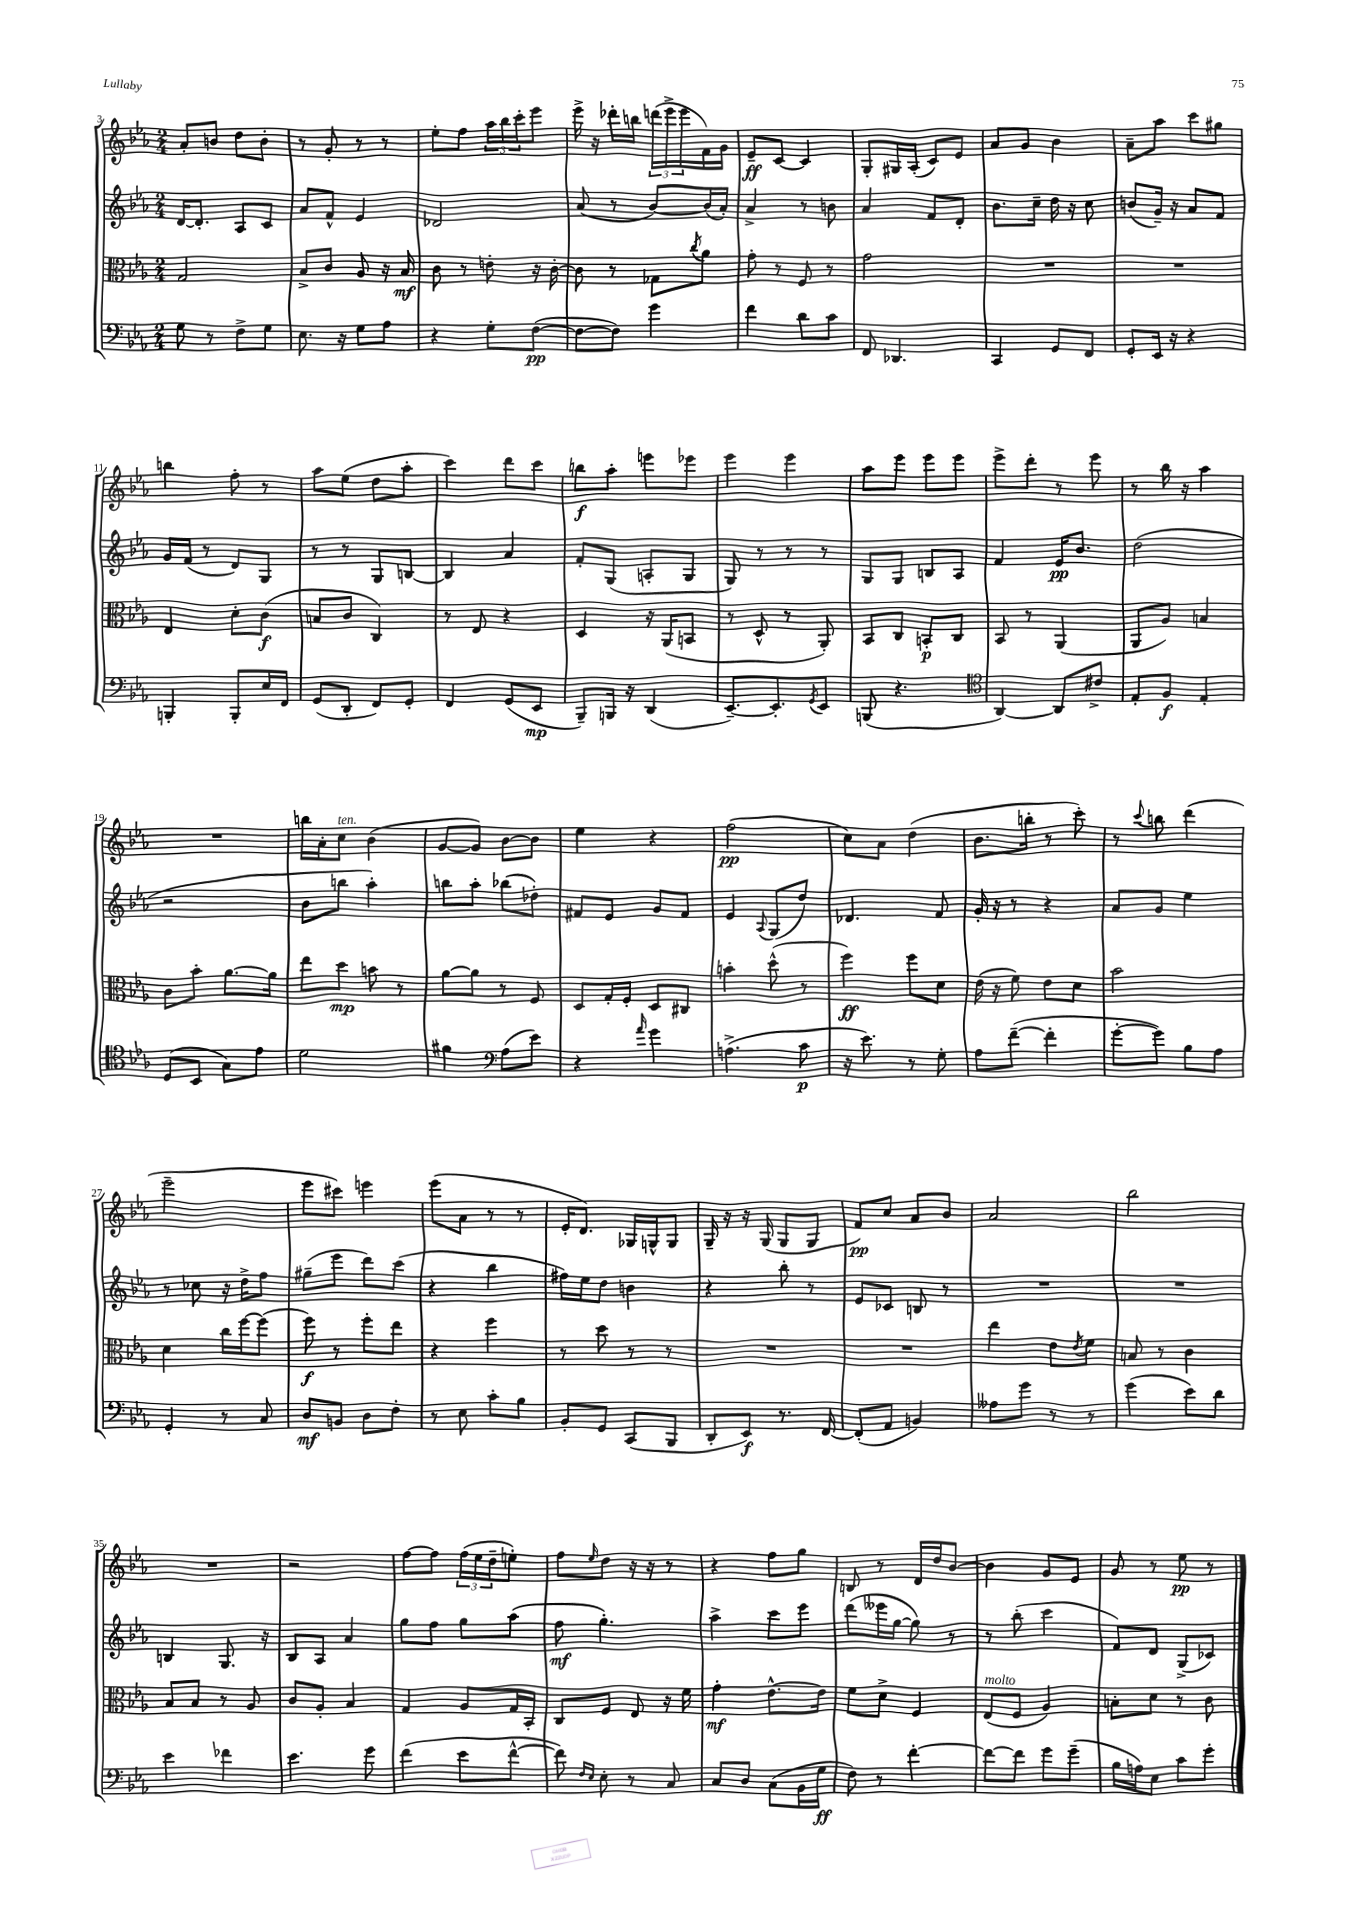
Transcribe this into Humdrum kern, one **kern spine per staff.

**kern	**dynam	**kern	**dynam	**kern	**dynam	**kern	**dynam
*part4	*part4	*part3	*part3	*part2	*part2	*part1	*part1
*staff4	*staff4	*staff3	*staff3	*staff2	*staff2	*staff1	*staff1
*clefF4	*	*clefC3	*	*clefG2	*	*clefG2	*
*k[b-e-a-]	*	*k[b-e-a-]	*	*k[b-e-a-]	*	*k[b-e-a-]	*
*M2/4	*	*M2/4	*	*M2/4	*	*M2/4	*
=3	=3	=3	=3	=3	=3	=3	=3
8G\	.	2G/	.	[16d/KL	.	8a-'/L	.
.	.	.	.	8.d'/J]	.	.	.
8r	.	.	.	.	.	8bn/J	.
8F^\L	.	.	.	8A-/L	.	8dd\L	.
8G\J	.	.	.	8c/J	.	8b'\J	.
=4	=4	=4	=4	=4	=4	=4	=4
8.E-\	.	8B-^/L	.	8a-/L	.	8r	.
.	.	8c/J	.	8f^^/J	.	8g'/	.
16r	.	.	.	.	.	.	.
8G\L	.	8A-/	.	4e-/	.	8r	.
8A-\J	.	16r	.	.	.	8r	.
.	.	16B-/	mf	.	.	.	.
=5	=5	=5	=5	=5	=5	=5	=5
4r	.	8c\	.	2d-X/	.	8ee-'\L	.
.	.	8r	.	.	.	8ff\J	.
8G'\L	.	8en'\	.	.	.	24aa-\LL	.
.	.	.	.	.	.	24bb-\	.
.	.	.	.	.	.	24ccc'\J	.
([8F\J	pp	16r	.	.	.	8eee-\J	.
.	.	[16c'\	.	.	.	.	.
=6	=6	=6	=6	=6	=6	=6	=6
8F\L_	.	8c\]	.	(8a-/	.	16eee-^\	.
.	.	.	.	.	.	16r	.
8F\J])	.	8r	.	8r	.	16ddd-X'\LL	.
.	.	.	.	.	.	16bbn\JJ	.
4g\	.	8G-X\L	.	[8b-/L)	.	(24dddn\LL	.
.	.	.	.	.	.	24eee-^\	.
.	.	.	.	.	.	24eee-\	.
.	.	8qcc/	.	.	.	.	.
.	.	8a-\J	.	(16b-/L]	.	16f\)	.
.	.	.	.	16a-'/JJ)	.	16g\JJ	.
=7	=7	=7	=7	=7	=7	=7	=7
4f\	.	8g'\	.	4a-^/	.	8e-~/L	ff
.	.	8r	.	.	.	[8c/J	.
8d\L	.	8F/	.	8r	.	4c/]	.
8c\J	.	8r	.	8bn\	.	.	.
=8	=8	=8	=8	=8	=8	=8	=8
8FF/	.	2g\	.	4a-/	.	8G'/L	.
4.DD-X/	.	.	.	.	.	16G#X/L	.
.	.	.	.	.	.	(16A-'/JJ	.
.	.	.	.	8f/L	.	8c/L)	.
.	.	.	.	8d'/J	.	8e-/J	.
=9	=9	=9	=9	=9	=9	=9	=9
4CC/	.	2r	.	8.b-\L	.	8a-/L	.
.	.	.	.	.	.	8g/J	.
.	.	.	.	16cc~\Jk	.	.	.
8GG/L	.	.	.	16dd\	.	4b-\	.
.	.	.	.	16r	.	.	.
8FF/J	.	.	.	8cc\	.	.	.
=10	=10	=10	=10	=10	=10	=10	=10
8GG'/L	.	2r	.	(8bn/L	.	8a-~\L	.
16EE-/Jk	.	.	.	16g~/Jk)	.	8aa-\J	.
16r	.	.	.	16r	.	.	.
4r	.	.	.	8a-/L	.	8ccc\L	.
.	.	.	.	8f/J	.	8gg#X\J	.
!!LO:LB:g=z
=11	=11	=11	=11	=11	=11	=11	=11
4BBBn'/	.	4E-/	.	16g/LL	.	4bbn\	.
.	.	.	.	(16f/JJ	.	.	.
.	.	.	.	8r	.	.	.
8BBB'/L	.	8d'\L	.	8d/L)	.	8ff'\	.
16E-/L	.	(8c\J	f	8G/J	.	8r	.
16FF/JJ	.	.	.	.	.	.	.
=12	=12	=12	=12	=12	=12	=12	=12
(8GG/L	.	8Bn/L	.	8r	.	8aa-\L	.
8DD'/J	.	8c/J	.	8r	.	(8ee-\J	.
8FF/L)	.	4C/)	.	8G/L	.	8dd\L	.
8GG'/J	.	.	.	[8Bn/J	.	8aa-'\J	.
=13	=13	=13	=13	=13	=13	=13	=13
4FF/	.	8r	.	4B/]	.	4ccc\)	.
.	.	8E-/	.	.	.	.	.
(8GG/L	.	4r	.	4a-/	.	8ddd\L	.
8EE-/J	mp	.	.	.	.	8ccc\J	.
=14	=14	=14	=14	=14	=14	=14	=14
8BBB-~/L)	.	4D/	.	8f'/L	.	8bbn\L	f
16BBBn/Jk	.	.	.	(8G/J	.	8aa-'\J	.
16r	.	.	.	.	.	.	.
(4DD/	.	16r	.	8An'/L	.	8eeen\L	.
.	.	(16AA-/KL	.	.	.	.	.
.	.	8BBn/J	.	8G/J	.	8eee-X\J	.
=15	=15	=15	=15	=15	=15	=15	=15
[8.EE-~/L)	.	8r	.	8G/)	.	4eee-\	.
.	.	8D^^/	.	8r	.	.	.
8.EE-'/]	.	.	.	.	.	.	.
.	.	8r	.	8r	.	4eee-\	.
8qGG/	.	.	.	.	.	.	.
8EE-/J	.	8AA-'/)	.	8r	.	.	.
=16	=16	=16	=16	=16	=16	=16	=16
(8BBBn/	.	8BB-/L	.	8G/L	.	8aa-\L	.
4.r	.	8C/J	.	8G/J	.	8eee-\J	.
.	.	8BBn'/L	p	8Bn/L	.	8eee-\L	.
.	.	8C/J	.	8A-/J	.	8eee-\J	.
=17	=17	=17	=17	=17	=17	=17	=17
*clefC4	*	*	*	*	*	*	*
[4AA-/)	.	8BB-/	.	4f/	.	8eee-^\L	.
.	.	8r	.	.	.	8ddd'\J	.
8AA-/L]	.	(4AA-/	.	16e-/KL	pp	8r	.
.	.	.	.	8.b-/J	.	.	.
8c#X^/J	.	.	.	.	.	8eee-\	.
=18	=18	=18	=18	=18	=18	=18	=18
8E-'/L	.	8AA-/L	.	(2dd\	.	8r	.
8F/J	f	8A-/J)	.	.	.	16bb-\	.
.	.	.	.	.	.	16r	.
4E-'/	.	4Bn/	.	.	.	4aa-\	.
!!LO:LB:g=z
=19	=19	=19	=19	=19	=19	=19	=19
(8D/L	.	8c\L	.	2r	.	2r	.
8BB-/J	.	8b-'\J	.	.	.	.	.
8G\L)	.	[8.a-\L	.	.	.	.	.
8e-\J	.	.	.	.	.	.	.
.	.	16a-\Jk]	.	.	.	.	.
=20	=20	=20	=20	=20	=20	=20	=20
2d\	.	8ee-\L	.	8b-\L	.	16bbn\LL	.
.	.	.	.	.	.	16a-'\J	.
!	!	!	!	!	!	!LO:TX:a:i:t=ten.	!
.	.	8dd\J	mp	8bbn\J	.	8cc\J	.
.	.	8bn\	.	4aa-'\)	.	(4b-\	.
.	.	8r	.	.	.	.	.
=21	=21	=21	=21	=21	=21	=21	=21
4f#X\	.	[8a-\L	.	8bbn\L	.	[8g/L	.
.	.	8a-\J]	.	8aa-'\J	.	8g/J])	.
*clefF4	*	*	*	*	*	*	*
(8A-\L	.	8r	.	(8bb-X\L	.	[8b-\L	.
8e-\J)	.	8F/	.	8dd-X'\J)	.	8b-\J]	.
=22	=22	=22	=22	=22	=22	=22	=22
4r	.	8D/L	.	8f#X/L	.	4ee-\	.
.	.	16G'/L	.	8e-/J	.	.	.
.	.	16F'/JJ	.	.	.	.	.
16qqa-/	.	.	.	.	.	.	.
4g\	.	8D/L	.	8g/L	.	4r	.
.	.	8C#X/J	.	8f#/J	.	.	.
=23	=23	=23	=23	=23	=23	=23	=23
(4.An^\	.	4bn'\	.	4e-/	.	(2ff\	pp
.	.	.	.	8qqA-/	.	.	.
.	.	(8dd^^\	.	(8G/L	.	.	.
8c\	p	8r	.	8dd/J)	.	.	.
=24	=24	=24	=24	=24	=24	=24	=24
16r	.	4ff\)	ff	4.d-X/	.	8cc\L)	.
8.e-\)	.	.	.	.	.	.	.
.	.	.	.	.	.	8a-\J	.
8r	.	8ff\L	.	.	.	(4dd\	.
8G'\	.	8d\J	.	8f/	.	.	.
=25	=25	=25	=25	=25	=25	=25	=25
8A-\L	.	(16e-\	.	16g'/	.	8.b-\L	.
.	.	16r	.	16r	.	.	.
([8f~\J	.	8f\)	.	8r	.	.	.
.	.	.	.	.	.	16bbn'\Jk	.
4f'\]	.	8e-\L	.	4r	.	8r	.
.	.	8d\J	.	.	.	8ccc'\)	.
=26	=26	=26	=26	=26	=26	=26	=26
[8g'\L	.	2b-\	.	8a-/L	.	8r	.
.	.	.	.	.	.	8qqccc/	.
8g\J])	.	.	.	8g/J	.	8bbn\	.
8B-\L	.	.	.	4ee-\	.	(4ddd\	.
8A-\J	.	.	.	.	.	.	.
!!LO:LB:g=z
=27	=27	=27	=27	=27	=27	=27	=27
4GG'/	.	4d\	.	8r	.	2eee-~\	.
.	.	.	.	8cc-X\	.	.	.
8r	.	16cc\LL	.	16r	.	.	.
.	.	[16ff\J	.	16dd^\KL	.	.	.
8C/	.	(8ff\J]	.	8ff\J	.	.	.
=28	=28	=28	=28	=28	=28	=28	=28
8D/L	mf	8ff\)	f	(8gg#X~\L	.	8eee-\L	.
8BBn/J	.	8r	.	8eee-\J	.	8ccc#X\J)	.
8D\L	.	8ff'\L	.	8ddd\L)	.	4eeen\	.
8F'\J	.	8ee-\J	.	(8ccc\J	.	.	.
=29	=29	=29	=29	=29	=29	=29	=29
8r	.	4r	.	4r	.	(8eee-\L	.
8E-\	.	.	.	.	.	8a-\J	.
8c'\L	.	4ff\	.	4bb-\	.	8r	.
8B-\J	.	.	.	.	.	8r	.
=30	=30	=30	=30	=30	=30	=30	=30
8BB-'/L	.	8r	.	16ff#X\LL)	.	16e-'/KL	.
.	.	.	.	16ee-\J	.	8.d/J)	.
8GG/J	.	8dd\	.	8dd\J	.	.	.
(8CC/L	.	8r	.	4bn\	.	16G-X/LL	.
.	.	.	.	.	.	16Gn^^/J	.
8BBB-/J	.	8r	.	.	.	8G/J	.
=31	=31	=31	=31	=31	=31	=31	=31
8DD'/L	.	2r	.	4r	.	16G~/	.
.	.	.	.	.	.	16r	.
8EE-/J)	f	.	.	.	.	16r	.
.	.	.	.	.	.	(16G/	.
8.r	.	.	.	8bb-'\	.	8G/L	.
.	.	.	.	8r	.	8G/J	.
[16FF/	.	.	.	.	.	.	.
=32	=32	=32	=32	=32	=32	=32	=32
(8FF'/L]	.	2r	.	8e-/L	.	8f/L)	pp
8AA-/J	.	.	.	8c-X/J	.	8cc/J	.
4BBn/)	.	.	.	8Bn/	.	8a-/L	.
.	.	.	.	8r	.	8b-/J	.
=33	=33	=33	=33	=33	=33	=33	=33
8A--X\L	.	4ee-\	.	2r	.	2a-/	.
8g\J	.	.	.	.	.	.	.
8r	.	8e-\L	.	.	.	.	.
.	.	8qe-/	.	.	.	.	.
8r	.	8f\J	.	.	.	.	.
=34	=34	=34	=34	=34	=34	=34	=34
(4g\	.	8Bn/	.	2r	.	2bb-\	.
.	.	8r	.	.	.	.	.
8e-\L)	.	4c\	.	.	.	.	.
8d\J	.	.	.	.	.	.	.
!!LO:LB:g=z
=35	=35	=35	=35	=35	=35	=35	=35
4e-\	.	8B-/L	.	4Bn/	.	2r	.
.	.	8B-/J	.	.	.	.	.
4f-X\	.	8r	.	8.G/	.	.	.
.	.	8A-/	.	.	.	.	.
.	.	.	.	16r	.	.	.
=36	=36	=36	=36	=36	=36	=36	=36
4.e-\	.	8c/L	.	8B-/L	.	2r	.
.	.	8A-'/J	.	8A-/J	.	.	.
.	.	4B-/	.	4a-/	.	.	.
8g\	.	.	.	.	.	.	.
=37	=37	=37	=37	=37	=37	=37	=37
(4f\	.	4G/	.	8gg\L	.	[8ff\L	.
.	.	.	.	8ff\J	.	8ff\J]	.
8e-\L	.	8A-/L	.	8gg\L	.	(24ff\LL	.
.	.	.	.	.	.	24ee-\	.
.	.	.	.	.	.	24dd~\J	.
[8f^^\J	.	16G/L	.	(8aa-\J	.	8een'\J)	.
.	.	16BB-'/JJ	.	.	.	.	.
=38	=38	=38	=38	=38	=38	=38	=38
8f\])	.	8C/L	.	8ff\	mf	8ff\L	.
16qqF/LL	.	.	.	.	.	.	.
16qqE-/JJ	.	.	.	.	.	16qqee-/	.
8E-'\	.	8F/J	.	4.gg'\)	.	8dd\J	.
8r	.	8E-/	.	.	.	16r	.
.	.	.	.	.	.	16r	.
8C/	.	16r	.	.	.	8r	.
.	.	16f\	.	.	.	.	.
=39	=39	=39	=39	=39	=39	=39	=39
8C/L	.	4g'\	mf	4aa-^\	.	4r	.
8D/J	.	.	.	.	.	.	.
(8C\L	.	[8.e-^^\L	.	8ccc\L	.	8ff\L	.
16BB-\L	.	.	.	8eee-\J	.	8gg\J	.
16G\JJ	ff	16e-\Jk]	.	.	.	.	.
=40	=40	=40	=40	=40	=40	=40	=40
8F\)	.	8f\L	.	(8ddd\L	.	8Bn/	.
8r	.	8d^\J	.	16eee--X\L	.	8r	.
.	.	.	.	[16gg\JJ	.	.	.
[4f'\	.	4F/	.	8gg\])	.	16d/LL	.
.	.	.	.	.	.	16dd/J	.
.	.	.	.	8r	.	[8b-/J	.
=41	=41	=41	=41	=41	=41	=41	=41
!	!	!LO:TX:a:i:t=molto	!	!	!	!	!
8f\L_	.	(8E-/L	.	8r	.	4b-\]	.
8f\J]	.	8F/J	.	(8bb-'\	.	.	.
8g\L	.	4A-/)	.	4ccc\	.	8g/L	.
(8g~\J	.	.	.	.	.	8e-/J	.
=42	=42	=42	=42	=42	=42	=42	=42
16B-\LL	.	8Bn'\L	.	8f/L)	.	8g/	.
16An\J)	.	.	.	.	.	.	.
8E-\J	.	8d\J	.	8d/J	.	8r	.
8c\L	.	8r	.	(8G^/L	.	8ee-\	pp
8g'\J	.	8c\	.	8c-X/J)	.	8r	.
==	==	==	==	==	==	==	==
*-	*-	*-	*-	*-	*-	*-	*-
